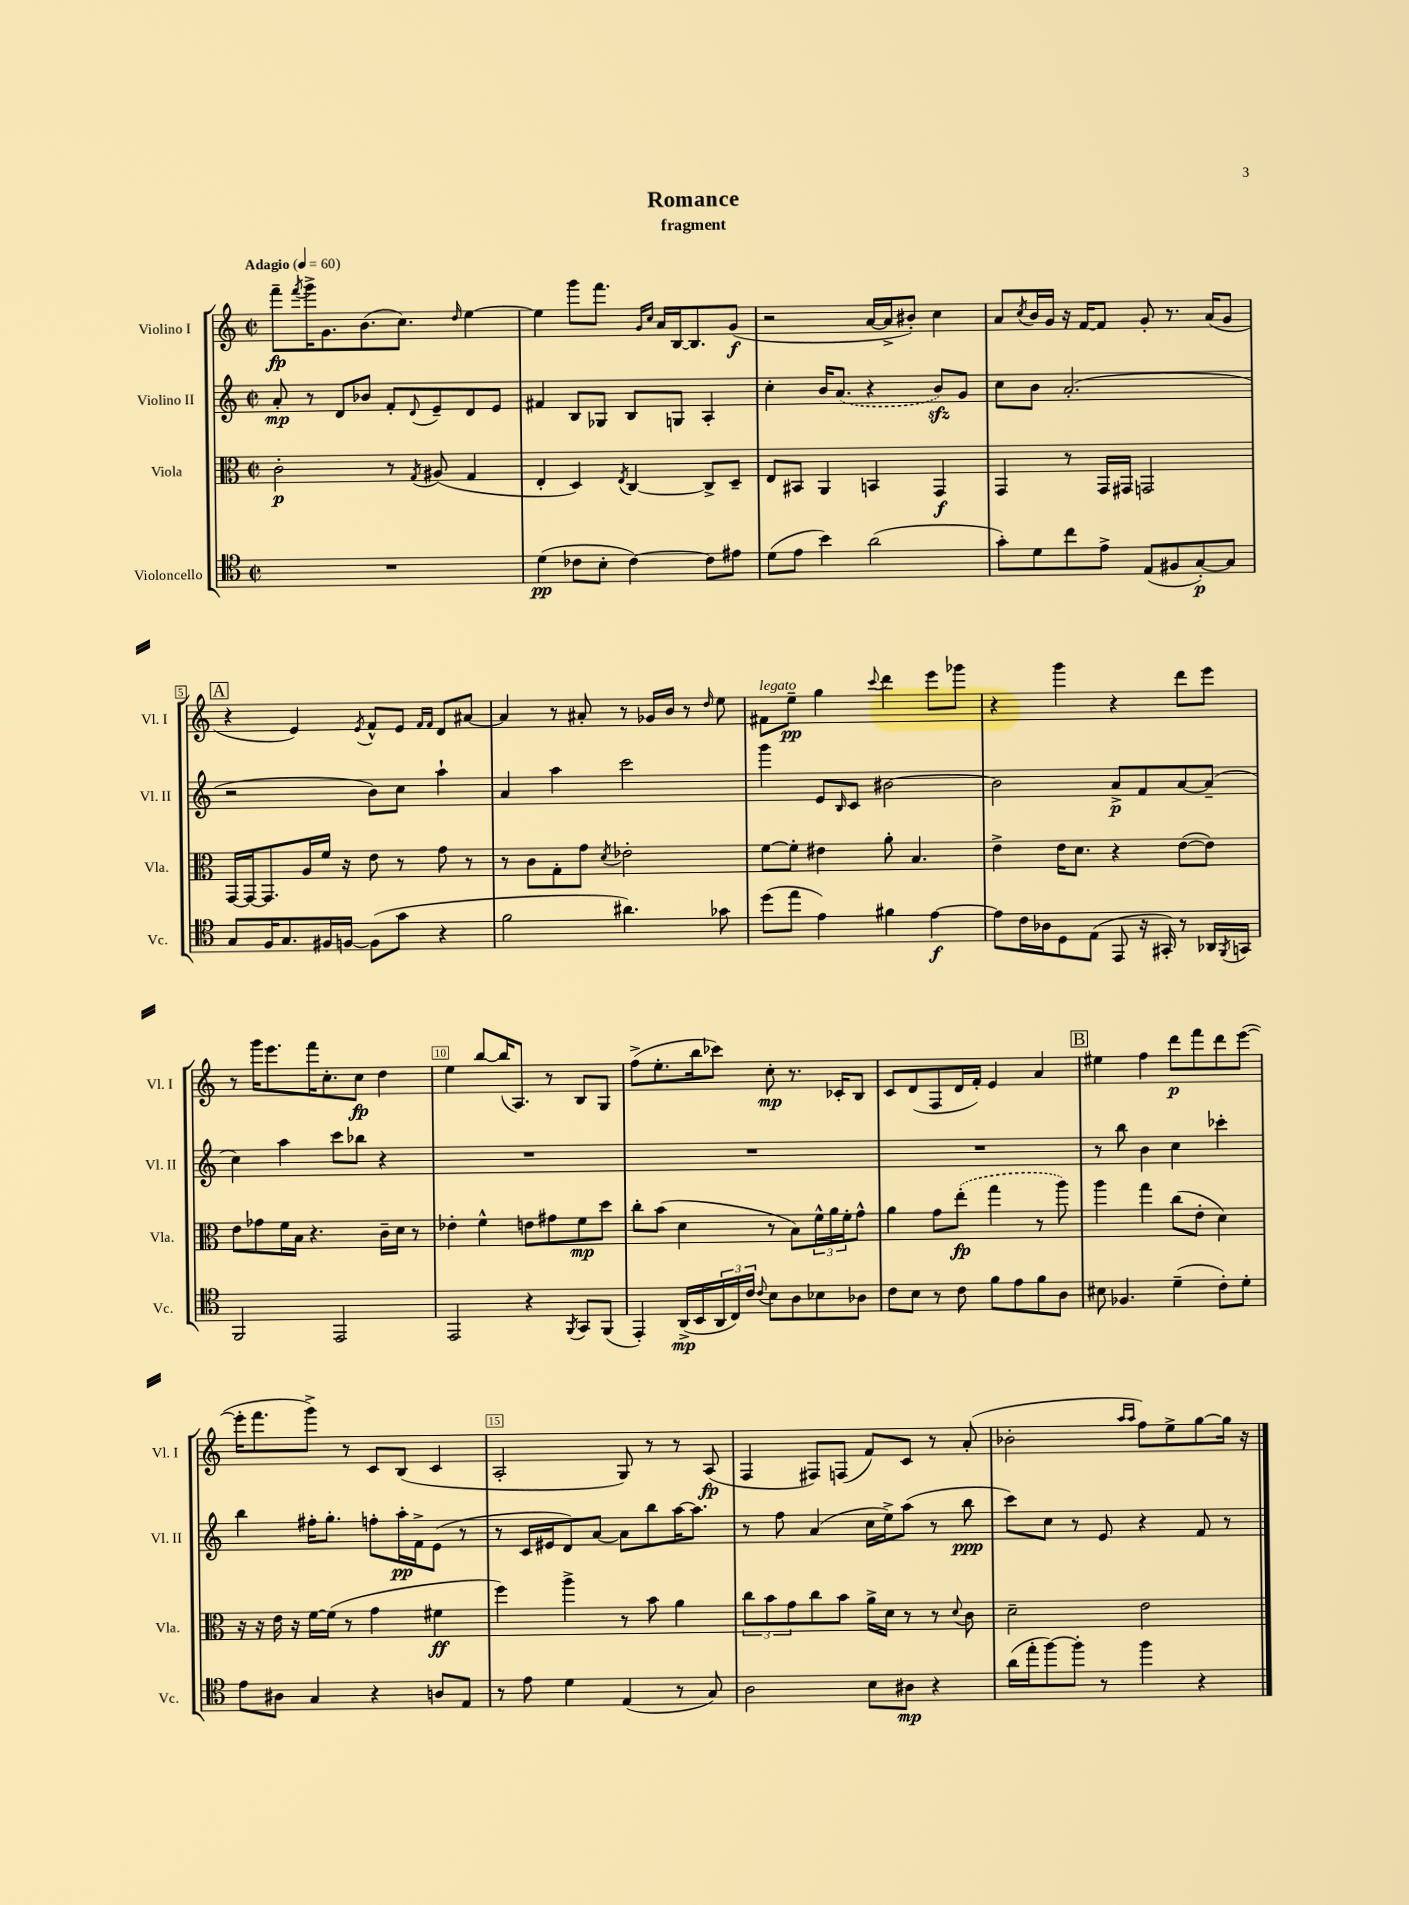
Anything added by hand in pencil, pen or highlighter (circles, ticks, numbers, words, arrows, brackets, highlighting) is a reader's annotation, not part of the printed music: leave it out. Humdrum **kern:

**kern	**kern	**kern	**kern
*staff4	*staff3	*staff2	*staff1
*clefC4	*clefC3	*clefG2	*clefG2
*k[]	*k[]	*k[]	*k[]
*M2/2	*M2/2	*M2/2	*M2/2
*met(c|)	*met(c|)	*met(c|)	*met(c|)
*MM60	*MM60	*MM60	*MM60
1r	2c'	8a'	8fff~
.	.	.	8qfff
.	.	8r	16ggg^
.	.	.	8.g
.	.	8d	.
.	.	8b-	(8.b
.	8r	8f'	.
.	.	.	8.cc)
.	8qG	8qqd	.
.	(8A#	8e~	.
.	.	.	16qqdd
.	4G	8d	[4ee
.	.	8e	.
=	=	=	=
(4d	4E'	4f#	4ee]
8c-	4D)	8B	8ggg
8B'	.	8G-	8.fff
.	8qE	.	.
[4c-)	[4C	8B	.
.	.	.	16qqg
.	.	.	16qqcc
.	.	.	16a
.	.	8G	[16B
.	.	.	8.B]
8c-]	8C^]	4A'	.
8e#	8D~	.	(8g
=	=	=	=
(8d	8E	4cc'	2r
8e	8BB#	.	.
4b)	4AA	16b	.
.	.	(8.a	.
(2a	4BB	4r	[16a
.	.	.	16a^]
.	.	.	8b#')
.	4GG	8b)	4cc
.	.	8g	.
=	=	=	=
8g')	4GG	8cc	8a
.	.	.	8qcc
8d	.	8b	16b
.	.	.	16g
8cc	8r	(2.a'	16r
.	.	.	[16f
8e^	16GG	.	8f]
.	16GG#	.	.
(8E	2GG	.	8g'
8F#	.	.	8.r
[8G')	.	.	.
.	.	.	(16a
8G]	.	.	8g
=	=	=	=
8G	[16GG	2r	4r
.	16GG_	.	.
16F	8.GG]	.	.
8.G	.	.	.
.	.	.	4e)
.	16A	.	.
16F#	16f	.	.
[16F	16r	.	.
.	.	.	8qe
(8F]	8e	8b)	8f^^
8g	8r	8cc	8e
.	.	.	16qqf
.	.	.	16qqf
4r	8g	4aa`	8d
.	8r	.	[8a#
=	=	=	=
2f	8r	4a	4a#]
.	8c	.	.
.	8G'	4aa	8r
.	8g	.	8a#'
.	8qd	.	.
4.a#)	2e-'	2ccc	8r
.	.	.	16g-
.	.	.	16b
.	.	.	8r
.	.	.	16qqdd
8g-	.	.	8ee
=	=	=	=
(8dd	[8f	4ggg	8f#
8ee	8f']	.	8ee~
4e)	4e#	8e	4gg
.	.	16qqB	.
.	.	8c	.
.	.	.	8qqccc
4f#	8a'	[2b#	4ddd
.	4.B	.	.
[4e	.	.	8eee
.	.	.	8ggg-
=	=	=	=
8e]	4e^	2b#]	4r
16c	.	.	.
16A-	.	.	.
8D	16e	.	4ggg
.	8.d	.	.
(8E	.	.	.
8EE	4r	8a^	4r
16r	.	8f	.
16GG#')	.	.	.
8r	([8e	[8a	8ddd
16AA-	8e])	(8a~]	8eee
8qFF	.	.	.
16GG	.	.	.
=	=	=	=
2FF	8e	4cc)	8r
.	8g-	.	16ggg
.	.	.	8.eee
.	16f	4aa	.
.	16B	.	.
.	4.r	.	16fff
.	.	.	8.cc'
2EE	.	8ccc	.
.	.	8bb-	8cc
.	16c~	4r	4dd
.	16d	.	.
.	8r	.	.
=	=	=	=
2EE	4e-'	1r	4ee
.	4f^^	.	[8bb
.	.	.	(16bb]
.	.	.	8.A)
4r	8e	.	.
.	8g#	.	8r
8qFF	.	.	.
8GG	8f	.	8B
(8FF	8dd	.	8G
=	=	=	=
4EE')	8cc'	1r	(8ff^
.	(8b	.	8.ee'
(16AA^	4d	.	.
16BB	.	.	16bb
24AA	.	.	8ccc-)
24C)	.	.	.
24c	.	.	.
8qqc	.	.	.
8B	8r	.	8cc'
8A	8B)	.	8.r
8B-	24f^^	.	.
.	24a	.	.
.	.	.	16c-'
.	24f'	.	.
8A-	8g^^	.	8B
=	=	=	=
8c	4a	1r	8c
8B	.	.	(8d
8r	8g	.	8F
8c	(8ee'	.	16d
.	.	.	16f')
8f	4gg	.	4e
8e	.	.	.
8f	8r	.	4a
8A	8aa)	.	.
=	=	=	=
8B#	4aa	8r	4ee#
4.F-	.	8bb	.
.	4gg	4b	4ff
(4d~	(8cc	4cc	8ddd
.	8e'	.	8fff
8c')	4d)	4ccc-'	8ddd
8d'	.	.	([8eee
=	=	=	=
8e	16r	4bb	16eee']
.	16r	.	8.fff
8A#	16e	.	.
.	16r	.	.
4G	[16f	16ff#'	8ggg^)
.	(16f]	8.gg'	.
.	8r	.	8r
4r	4g	8ff'	8c
.	.	16aa'	(8B
.	.	16f^	.
8A	4f#	(8e	4c
8E	.	8r	.
=	=	=	=
8r	4ff)	8r	2A'
8e	.	16c	.
.	.	16e#	.
4d	4aa^	8d)	.
.	.	[8a	.
(4E	8r	8a]	8G)
.	8b	8bb	8r
8r	4a	[16aa	8r
.	.	8.aa]	.
8G)	.	.	(8A
=	=	=	=
2A	12cc	8r	4F
.	12b	.	.
.	.	8ff	.
.	12g	.	.
.	8cc	(4a	8F#)
.	8b	.	(8F
8B	16a^	16cc	8f)
.	16d	16ee^)	.
8A#	8r	(8aa	8c
4r	8r	8r	8r
.	8qqd	.	.
.	8c	8bb	(8a'
=	=	=	=
(16a	2d~	8ccc)	2b-'
16ee'	.	.	.
[8ff)	.	8cc	.
8ff']	.	8r	.
8r	.	8e	.
.	.	.	16qqaa
.	.	.	16qqaa
4ff	2e	4r	8ff)
.	.	.	8ee^
4r	.	8f	[8gg
.	.	8r	16gg]
.	.	.	16r
==	==	==	==
*-	*-	*-	*-
